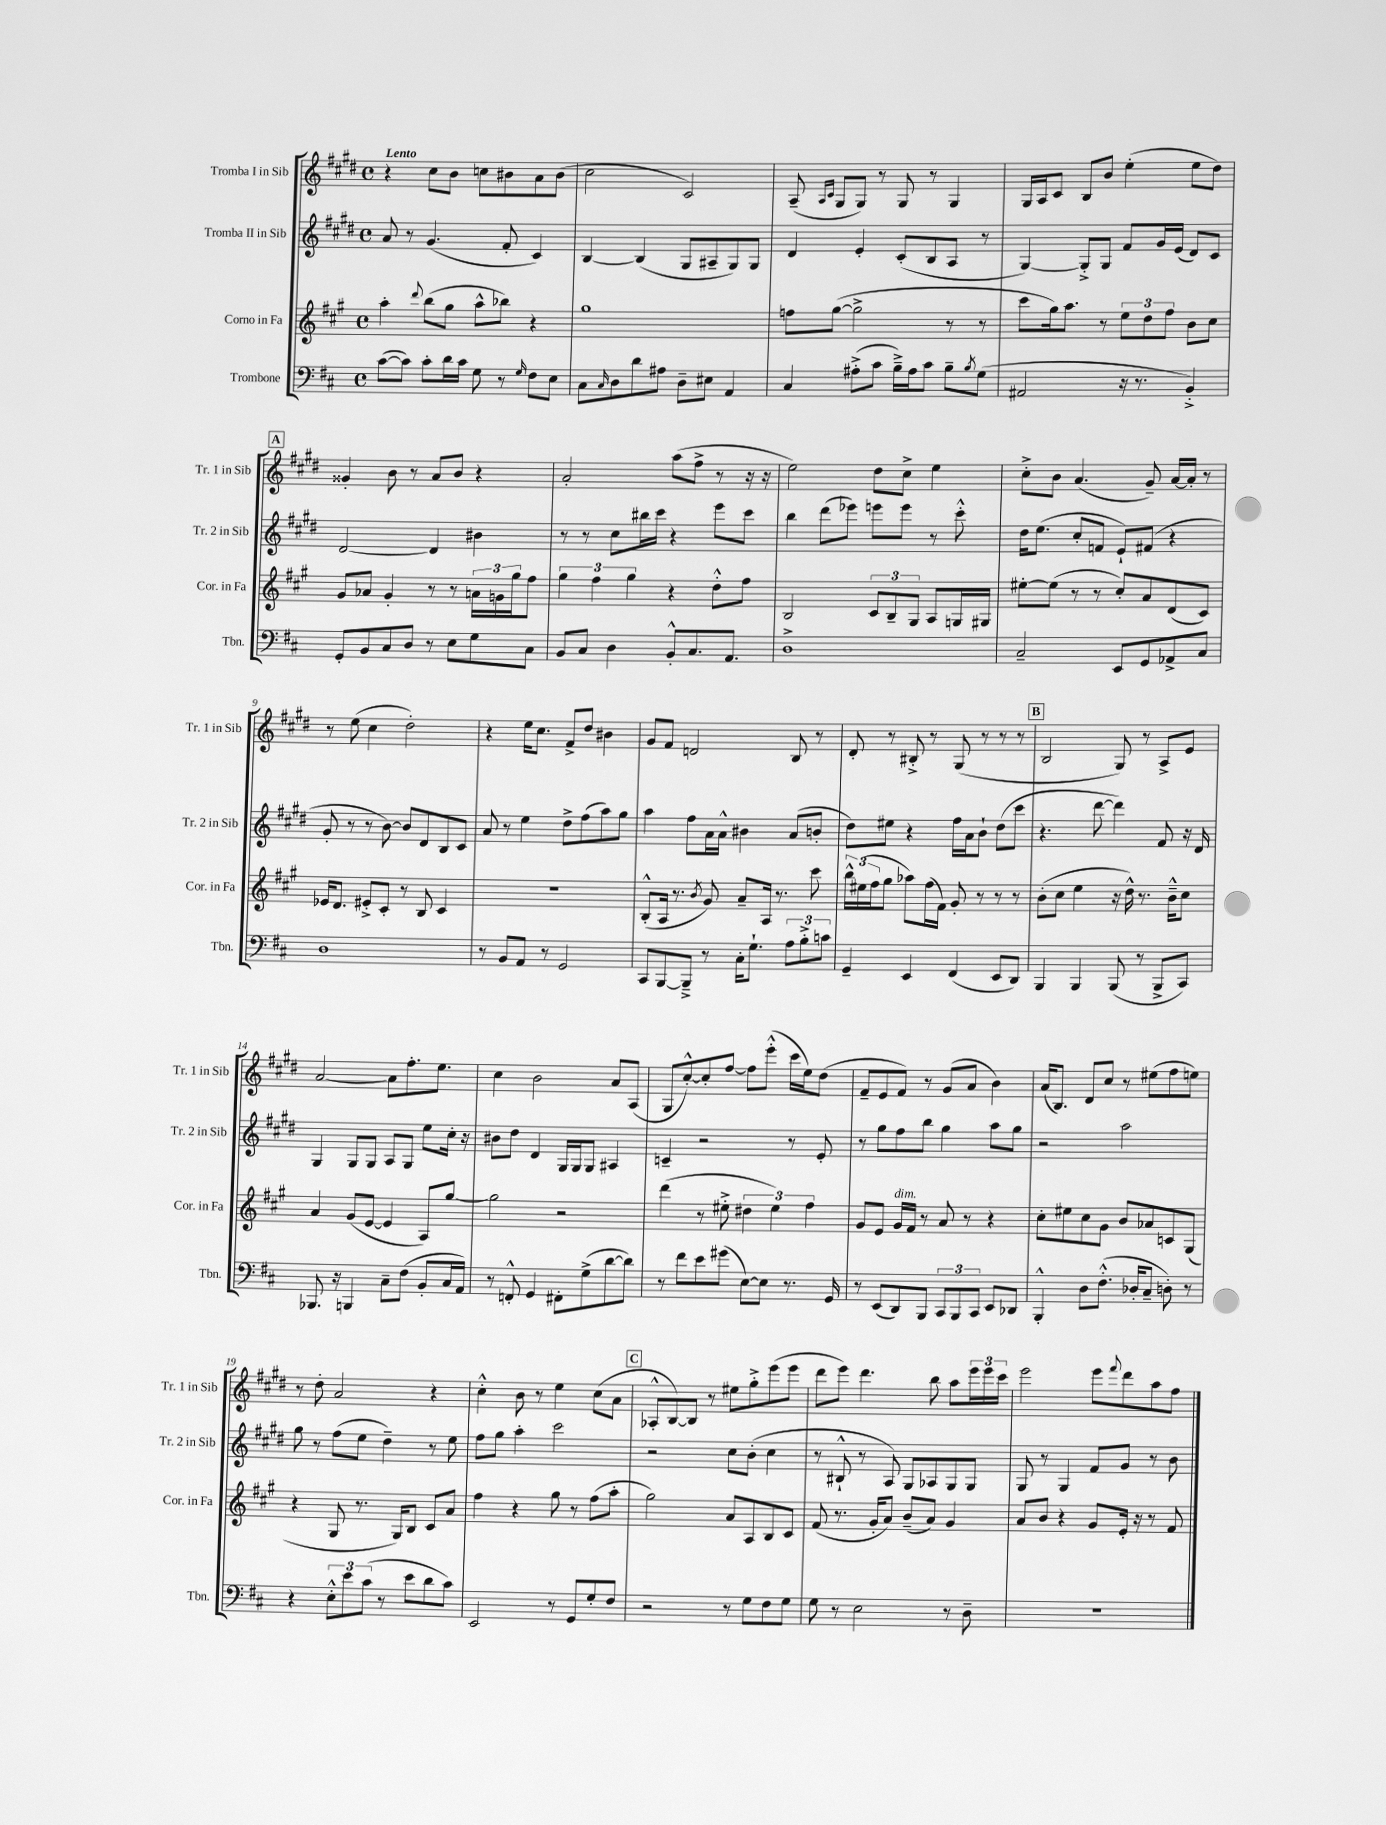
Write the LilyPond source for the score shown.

<<
\new StaffGroup <<
\new Staff = "s0" \with { instrumentName = "Tromba I in Sib" shortInstrumentName = "Tr. 1 in Sib" } {
    \clef treble \key e \major \defaultTimeSignature \time 4/4 \tempo "Lento"
    r4 cis''8 b'8 c''8 bis'8 a'8 bis'8( |
    cis''2 cis'2) |
    a8--( \grace { a16 cis'16 } gis8 gis8) r8 gis8 r8 gis4 |
    gis16 a16 cis'8 b8 b'8 e''4-.( e''8 dis''8) |
    \mark \markup { \box "A" } gisis'4-. b'8 r8 a'8 b'8 r4 |
    a'2-. a''8( fis''8-> r8 r16 r16 |
    e''2) dis''8 cis''8-> e''4 |
    cis''8-.-> b'8 a'4.( gis'8--) a'16~ a'16-. r8 |
    r8 e''8( cis''4 dis''2-.) |
    r4 e''16 cis''8. fis'8-> dis''8 bis'4 |
    gis'8 fis'8 d'2 b8 r8 |
    dis'8-. r8 bis8-.-> r8 gis8( r8 r8 r8 |
    \mark \markup { \box "B" } b2 gis8) r8 a8-> e'8 |
    a'2~ a'8 fis''8.-. e''8. |
    cis''4 b'2 a'8 a8( |
    gis8 cis''8~-.-^) cis''8-. fis''8~ fis''8 e'''8-.-^( cis'''16 e''16) dis''8( |
    fis'8-- e'8 fis'8) r8 gis'8( a'8 b'4) |
    a'16( b8.) dis'8 cis''8 r8 eis''8( fis''8 e''8) |
    r8 dis''8-. a'2 r4 |
    cis''4-.-^ b'8 r8 e''4 cis''8( a'8 |
    \mark \markup { \box "C" } aes8-.-^ b8~) b8 r8 eis''8 gis''8-.-> e'''8( e'''8 |
    dis'''8 e'''8) dis'''4. b''8 a''8 \tuplet 3/2 { e'''16 e'''16 cis'''16 } |
    e'''2 e'''8 \appoggiatura { fis'''8 } dis'''8 a''8 fis''8 \bar "|." |
}
\new Staff = "s1" \with { instrumentName = "Tromba II in Sib" shortInstrumentName = "Tr. 2 in Sib" } {
    \clef treble \key e \major \defaultTimeSignature \time 4/4
    a'8 r8 gis'4.( fis'8-. cis'4) |
    b4~ b4( gis8 ais8-- gis8) gis8 |
    dis'4 e'4-. cis'8-.( b8 a8 r8 |
    gis4~) gis8-.-> gis8 fis'8 gis'16 e'16( dis'8) cis'8 |
    \mark \markup { \box "A" } dis'2~ dis'4 bis'4 |
    r8 r8 cis''8 bis''16 cis'''16 r4 e'''8 cis'''8 |
    b''4 dis'''8( ees'''8) e'''8 e'''8 r8 cis'''8-.-^ |
    dis''16 e''8.( cis''8-. f'8 e'8-!) fis'8( r4 |
    gis'8-. r8 r8 b'8~) b'8 dis'8 b8 cis'8 |
    a'8 r8 e''4 dis''8-> fis''8( a''8) gis''8 |
    a''4 fis''8 a'16 a'16-^ bis'4 a'8( b'8-. |
    dis''8) eis''8 r4 fis''16 a'16 b'8-! dis''8( cis'''8 |
    \mark \markup { \box "B" } r4. dis'''8~ dis'''4) fis'8 r16 dis'16 |
    gis4 gis8 gis8 a8 gis8 e''8 cis''16-. r16 |
    bis'8 dis''8 dis'4 gis16 gis16 gis8 ais4 |
    c'4-- r2 r8 e'8-. |
    r8 gis''8 fis''8 b''8 gis''4 a''8 gis''8 |
    r2 a''2 |
    gis''8 r8 fis''8( e''8 dis''4--) r8 e''8 |
    fis''8 gis''8 a''4-. cis'''2 |
    \mark \markup { \box "C" } r2 cis''8 b'8-.( cis''4 |
    r8 bis8-!-^ r8 a8) gis8 aes8 gis8 gis8 |
    gis8 r8 gis4 fis'8 gis'8 r8 b'8 \bar "|." |
}
\new Staff = "s2" \with { instrumentName = "Corno in Fa" shortInstrumentName = "Cor. in Fa" } {
    \clef treble \key a \major \defaultTimeSignature \time 4/4
    a''4-. \appoggiatura { d'''8 } b''8( gis''8 a''8-^ bes''8) r4 |
    gis''1 |
    f''8 gis''8~( gis''2-> r8 r8 |
    cis'''8 gis''16) a''8. r8 \tuplet 3/2 { e''8 d''8 fis''8 } b'8 cis''8 |
    \mark \markup { \box "A" } gis'8 aes'8 gis'4-. r8 r8 \tuplet 3/2 { a'16 g'16 gis''16 } fis''8 |
    \tuplet 3/2 { gis''4 fis''4 gis''4 } r4 d''8-.-^ fis''8 |
    b2 \tuplet 3/2 { cis'8 b8-- gis8 } a8 g16 gis16 |
    eis''8~-. eis''8( r8 r8 cis''8-.) a'8 d'8( cis'8) |
    ees'16 d'8. eis'8-.-> cis'8-. r8 b8 cis'4 |
    R1 |
    b8-.-^( a16 r8. \acciaccatura { b'8 } gis'8) a'8-- a16 r8. cis'''8 |
    \tuplet 3/2 { b''16-^ eis''16( fis''16 } gis''8 aes''8) fis''16( fis'16) gis'8-. r8 r8 r8 |
    \mark \markup { \box "B" } b'8-.( cis''8 e''4 r16 d''16-^) r8. b'16---^ cis''8 |
    a'4 gis'8( e'8~ e'4 a8) gis''8~ |
    gis''2 r2 |
    d'''4( r8 eis''8-.-> \tuplet 3/2 { dis''4 eis''4) fis''4 } |
    gis'8 e'8 gis'16^\markup { \italic "dim." } fis'16 r8 a'8 r8 r4 |
    cis''8-. eis''8 cis''8 gis'8 b'8 aes'8 c'8 gis8( |
    r4 gis8 r8. gis16) b8 cis'8 a'8 |
    fis''4 r4 gis''8 r8 fis''8( a''8-. |
    \mark \markup { \box "C" } gis''2) a'8 a8 b8 cis'8 |
    fis'8( r8. gis'16-. a'8) b'8--( a'8) gis'4 |
    a'8 b'8 r4 gis'8 e'16-. r16 r8 fis'8 \bar "|." |
}
\new Staff = "s3" \with { instrumentName = "Trombone" shortInstrumentName = "Tbn." } {
    \clef bass \key d \major \defaultTimeSignature \time 4/4
    cis'8~( cis'8) cis'8-. d'16 cis'16 g8 r8 \grace { g16 } fis8 e8 |
    cis8 \grace { cis16 } d8 d'8 ais8 d8-- eis8 a,4 |
    cis4 ais8-.->( cis'8 b16--->) ais16 cis'8 b8-- \acciaccatura { b8 } g8( |
    ais,2 r16 r8. b,4-.->) |
    \mark \markup { \box "A" } g,8-. b,8 cis8 d8 r8 e8 g8 cis8 |
    b,8 cis8 d4 b,8-.-^ cis8. a,8. |
    d1-> |
    cis2-- e,8 g,8 aes,8-> cis8 |
    d1 |
    r8 b,8 a,8 r8 g,2 |
    cis,8 b,,8~ b,,8---> r8 cis16-. g8.-! \tuplet 3/2 { a8 b8-.-> c'8 } |
    g,4-- e,4 fis,4( e,8 d,8) |
    \mark \markup { \box "B" } b,,4 b,,4 b,,8( r8 b,,8-> cis,8) |
    bes,,8. r16 b,,4 cis8-- fis8( b,8-. cis16 a,16) |
    r8 f,8-.-^ g,4 fis,8-. g8->( d'8~ d'8) |
    r8 fis'8 e'8 gis'8( e8~) e8 r8. g,16 |
    r8 e,8( d,8) b,,8 \tuplet 3/2 { cis,8 b,,8 cis,8 } e,8 des,8 |
    b,,4-.-^ d8 fis8.-.-^( des16-. cis8-- d8-.) r8 |
    r4 \tuplet 3/2 { e8-.-^ e'8 cis'8( } r8 e'8 d'8 cis'8) |
    e,2 r8 g,8 g8-. fis8 |
    \mark \markup { \box "C" } r2 r8 g8 fis8 g8 |
    g8 r8 e2 r8 d8-- |
    R1 \bar "|." |
}
>>
>>
